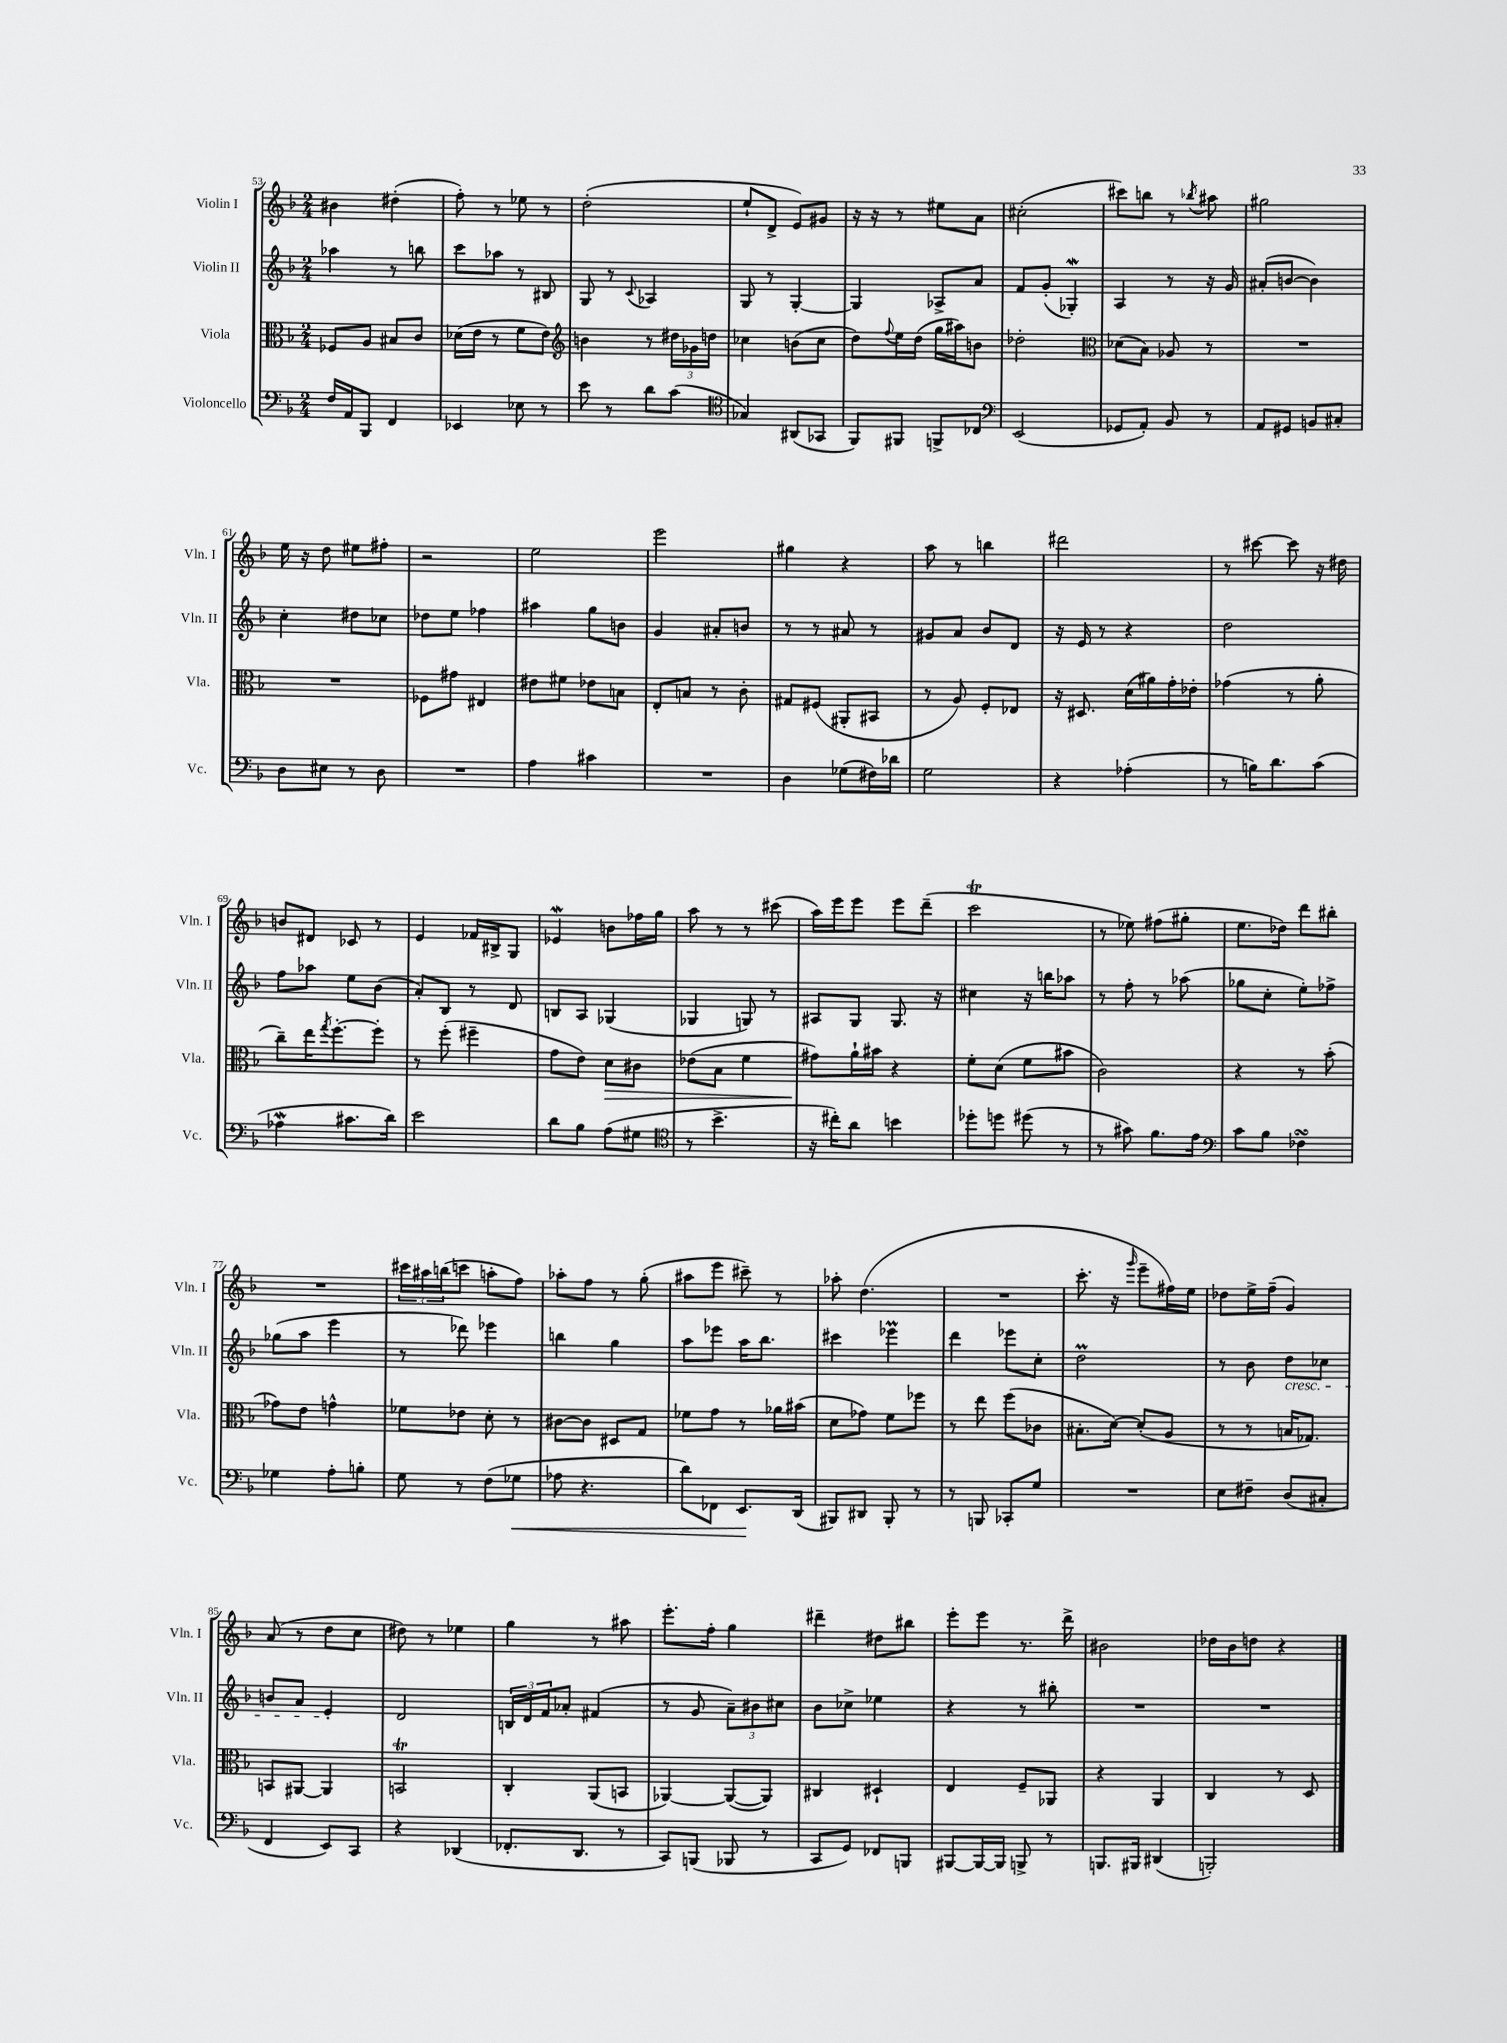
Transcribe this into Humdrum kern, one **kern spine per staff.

**kern	**kern	**kern	**kern
*staff4	*staff3	*staff2	*staff1
*clefF4	*clefC3	*clefG2	*clefG2
*k[b-]	*k[b-]	*k[b-]	*k[b-]
*M2/4	*M2/4	*M2/4	*M2/4
16F	8F-	4aa-	4b#
16AA	.	.	.
8BBB-	8A	.	.
4FF	8B#	8r	(4dd#'
.	8c	8bb	.
=	=	=	=
4EE-	(16d-	8ccc	8ff')
.	16e	.	.
.	8r	8aa-	8r
8E-	8f	8r	8ee-
8r	8e)	8B#	8r
=	=	=	=
*	*clefG2	*	*
8e	4b	8G	(2dd'
8r	.	8r	.
.	.	8qqc	.
8d	8r	4A-	.
(8c	24dd#	.	.
.	24g-	.	.
.	24dd	.	.
=	=	=	=
*clefC4	*	*	*
4G-)	4cc-	8G	8ee`
.	.	8r	8d^
(8AA#	(8b	[4G'	8e)
8GG-	8cc-	.	8g#
=	=	=	=
8FF)	8dd)	4G]	16r
.	.	.	16r
.	8qqff	.	.
8FF#	16ee	.	8r
.	(16dd	.	.
8FF^	16gg	8A-^	8ee#
.	16aa#)	.	.
8C-	8b	8a	8a
=	=	=	=
*clefF4	*	*	*
(2EE	2dd-'	8f	(2cc#'
.	.	(8g'	.
.	.	4G-')	.
=	=	=	=
*	*clefC3	*	*
8GG-	(8d-	4A	8ccc#)
8AA')	8B-)	.	8bb
8BB-	8A-	8r	8r
.	.	.	8qbb-
8r	8r	16r	8aa#
.	.	16g	.
=	=	=	=
8AA	2r	(8a#'	2gg#
8GG#	.	[8b	.
8BB	.	4b])	.
8C#'	.	.	.
=	=	=	=
8D	2r	4cc'	16ee
.	.	.	16r
8E#	.	.	8dd
8r	.	8dd#	8ee#
8D	.	8cc-	8ff#'
=	=	=	=
2r	8F-	8dd-	2r
.	8g#	8ee	.
.	4E#	4ff-	.
=	=	=	=
4A	8e#	4aa#	2ee
.	8f#	.	.
4c#	8e-	8gg	.
.	8B	8b	.
=	=	=	=
2r	8E'	4g	2eee
.	8B	.	.
.	8r	8a#'	.
.	8c'	8b	.
=	=	=	=
4D	8G#	8r	4gg#
.	(8F#	8r	.
(8G-	8AA#'	8a#	4r
16F#)	8BB#	8r	.
16d-	.	.	.
=	=	=	=
2G	8r	8g#	8aa
.	8A)	8a	8r
.	8F'	8b-	4bb
.	8E-	8d	.
=	=	=	=
4r	16r	16r	2ddd#
.	8.D#	16e	.
.	.	8r	.
(4A-'	(16d	4r	.
.	16a#)	.	.
.	16g'	.	.
.	16e-'	.	.
=	=	=	=
8r	(4g-	2dd	8r
16B)	.	.	[8ccc#
8.d	.	.	.
.	8r	.	8ccc#]
(8c	8a'	.	16r
.	.	.	16dd#
=	=	=	=
4A-	8cc~)	8ff	8b
.	16ee	8aa-	8d#
.	8qgg	.	.
.	[8.ff'	.	.
8.c#	.	8ee	8c-
.	8ff']	(8b-	8r
16d)	.	.	.
=	=	=	=
2e	8r	8a')	4e
.	(8ff'	8B-	.
.	4ff#~	8r	16f-
.	.	.	16B#^
.	.	8d	8G
=	=	=	=
8d	8g	8B	4e-
8B-	8e)	8A	.
(8A	8d	(4G-	8b
8G#	8c#	.	16ff-
.	.	.	16gg
=	=	=	=
*clefC4	*	*	*
8r	(8e-	4G-	8aa
4.b-^	8B-	.	8r
.	4f	8G)	8r
.	.	8r	(8ccc#
=	=	=	=
16r	8g#)	8A#	16aa)
16cc#')	.	.	16eee
8a	16a`	8G	8eee
.	16b#	.	.
4b	4r	8.G	8eee
.	.	.	(8ddd~
.	.	16r	.
=	=	=	=
8dd-'	8f'	4cc#	2ccc
8dd	(8d	.	.
(8dd#	8f	16r	.
.	.	16bb	.
8r	8b#	8aa-	.
=	=	=	=
8r	2c)	8r	8r
8g#)	.	8ff'	8ee-)
8.f	.	8r	(8ff#
.	.	(8aa-	8gg#'
16e	.	.	.
=	=	=	=
*clefF4	*	*	*
8c	4r	8gg-	8.ee
8B-	.	8cc'	.
.	.	.	16dd-)
4F-	8r	8ee')	8ddd
.	(8b-'	8ff-^	8bb#'
=	=	=	=
4G-	8g-)	(8gg-	2r
.	8e	8aa	.
8A'	4g^^	4eee	.
8B'	.	.	.
=	=	=	=
8G	8f-	8r	24ccc#
.	.	.	24aa#
.	.	.	(24bb
8r	8e-	8ddd-)	8ccc
(8F	8d'	4eee-	8aa'
8G-	8r	.	8ff)
=	=	=	=
8A-	[8c#	4bb	8aa-'
4.r	8c#]	.	8ff
.	8D#	4gg	8r
.	8G	.	(8gg'
=	=	=	=
8d)	8f-	8aa	8aa#
8FF-	8g	8eee-	8eee
8.EE	8r	16aa	8ccc#~)
.	.	8.bb-	.
.	16a-	.	8r
(16DD	(16b#	.	.
=	=	=	=
8BBB#)	8d	4ccc#	8aa-'
8DD#	8g-)	.	(4.dd
8BBB#'	8f	4eee-	.
8r	8ff-	.	.
=	=	=	=
8r	8r	4ddd	2r
8BBB	8ee	.	.
8CC-'	(8ff	8eee-	.
8G	8c-	8cc'	.
=	=	=	=
2r	8.B#'	2dd	8.ccc'
.	[16d)	.	16r
.	.	.	16qqggg
.	(8d']	.	8eee~
.	8A	.	16ff#)
.	.	.	16ee
=	=	=	=
8E	8r	8r	8dd-
8F#~	8r	8b-	16ee^
.	.	.	(16ff~
(8D	16B	8dd	4g)
.	8.G-)	.	.
8C#'	.	8cc-	.
=	=	=	=
4FF	8BB	8b	(8a
.	[8AA#	8a	8r
8EE)	4AA#]	4e'	8dd
8CC	.	.	8cc
=	=	=	=
4r	2BB	2d	8dd#)
.	.	.	8r
(4DD-	.	.	4ee-
=	=	=	=
8.FF-'	4C'	24B	4gg
.	.	24d	.
.	.	24f	.
.	.	8a-'	.
8.DD	.	.	.
.	(8AA	(4f#	8r
8r	8BB	.	8aa#
=	=	=	=
8CC)	[4AA-)	8r	8.eee'
(8BBB	.	8g	.
.	.	.	16ff'
8BBB-	(8AA-_	12a~)	4gg
.	.	12b#	.
8r	8AA-])	.	.
.	.	12cc#	.
=	=	=	=
8CC	4C#	8b-	4ddd#~
8GG)	.	8cc-^	.
8FF-	4D#`	4ee-	8dd#
8BBB	.	.	8bb#
=	=	=	=
[8BBB#	4E	4r	8eee'
16BBB#_	.	.	8eee
16BBB#]	.	.	.
8BBB^	8F~	8r	8.r
8r	8AA-	8bb#'	.
.	.	.	16ddd^
=	=	=	=
8.BBB	4r	2r	2b#
16BBB#	.	.	.
(4DD#	4AA	.	.
=	=	=	=
2BBB')	4C	2r	16dd-
.	.	.	16b-
.	.	.	8dd
.	8r	.	4r
.	8D	.	.
==	==	==	==
*-	*-	*-	*-
